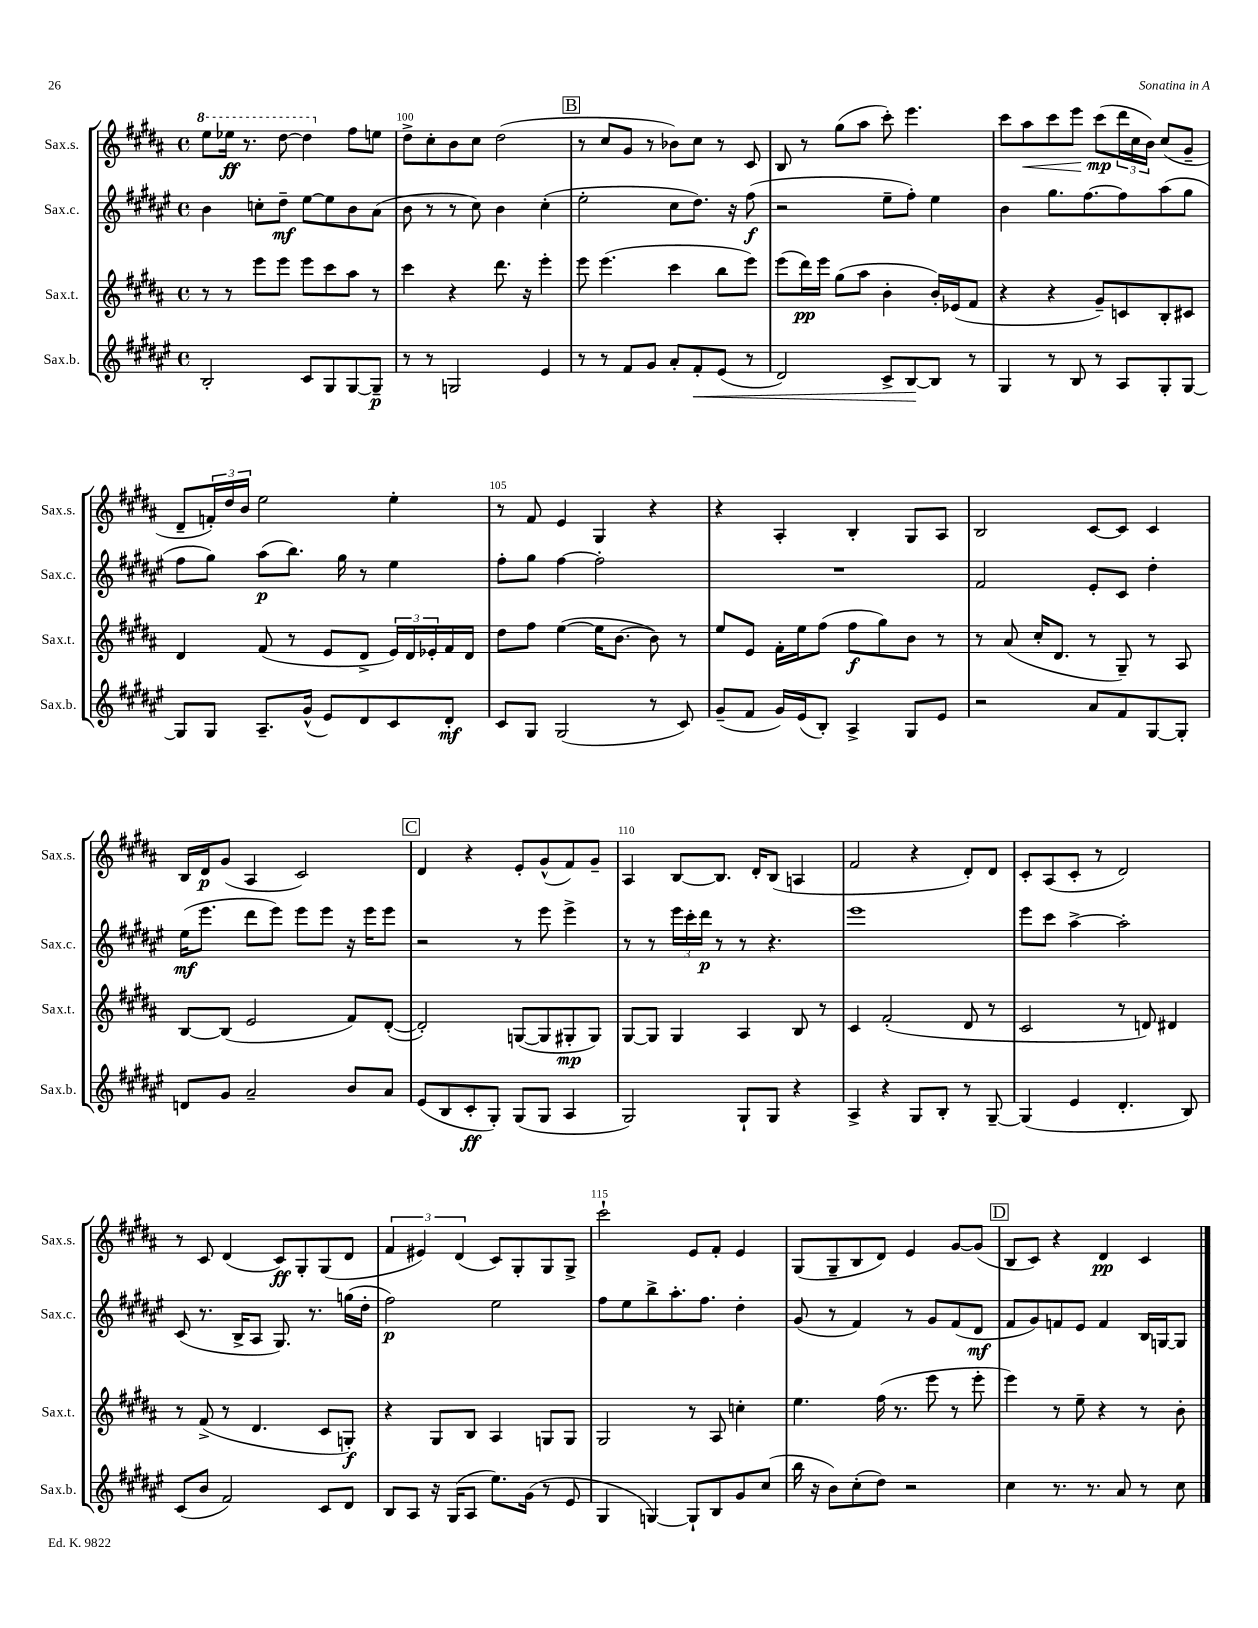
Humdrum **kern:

**kern	**kern	**kern	**kern
*staff4	*staff3	*staff2	*staff1
*clefG2	*clefG2	*clefG2	*clefG2
*k[f#c#g#d#a#e#]	*k[f#c#g#d#a#]	*k[f#c#g#d#a#e#]	*k[f#c#g#d#a#]
*M4/4	*M4/4	*M4/4	*M4/4
*met(c)	*met(c)	*met(c)	*met(c)
2B'	8r	4b	8eee
.	8r	.	16eee-
.	.	.	8.r
.	8eee	8cc'	.
.	8eee	8dd#~	[8ddd#
8c#	8eee	[8ee#	4ddd#]
8G#	8ccc#	8ee#]	.
[8G#	8aa#	8b	8ff#
8G#~]	8r	(8a#	8ee
=	=	=	=
8r	4ccc#	8b	8dd#^
8r	.	8r	8cc#'
2G	4r	8r	8b
.	.	8cc#)	8cc#
.	8.ddd#	4b	(2dd#
.	16r	.	.
4e#	4eee'	(4cc#'	.
=	=	=	=
8r	8eee	2ee#'	8r
8r	(4.eee	.	8cc#
8f#	.	.	8g#
8g#	.	.	8r
8a#'	4ccc#	8cc#	8b-)
8f#'	.	8.dd#)	8cc#
(8e#	8bb	.	8r
.	.	16r	.
8r	8eee)	(8ff#	8c#
=	=	=	=
2d#)	(8eee	2r	8B
.	16ddd#)	.	8r
.	16eee	.	.
.	(8gg#	.	(8gg#
.	8aa#	.	8aa#
8c#^	4b'	8ee#~	8ccc#')
[8B	.	8ff#')	4.eee
8B]	16b')	4ee#	.
.	(16e-	.	.
8r	8f#	.	.
=	=	=	=
4G#	4r	4b	8ccc#
.	.	.	8aa#
8r	4r	8.gg#	8ccc#
8B	.	.	8eee
.	.	[8.ff#	.
8r	8g#~)	.	(8ccc#
8A#	8c	8ff#]	24ddd#
.	.	.	24cc#
.	.	.	24b)
8G#'	8B'	(8aa#	(8cc#
[8G#	8c#	8gg#	8g#~
=	=	=	=
8G#]	4d#	8ff#	8d#~
8G#	.	8gg#)	24f')
.	.	.	24dd#
.	.	.	24b
8.A#~	(8f#	(8aa#	2ee
.	8r	8.bb)	.
(16g#^^	.	.	.
8e#)	8e	.	.
.	.	16gg#	.
8d#	8d#^	8r	.
8c#	24e)	4ee#	4ee'
.	24d#	.	.
.	24e-'	.	.
8d#'	16f#	.	.
.	16d#	.	.
=	=	=	=
8c#	8dd#	8ff#'	8r
8G#	8ff#	8gg#	8f#
(2G#	([4ee	[4ff#	4e
.	16ee]	2ff#']	4G#
.	[8.b	.	.
8r	8b])	.	4r
8c#)	8r	.	.
=	=	=	=
(8g#~	8ee	1r	4r
8f#	8e	.	.
16g#)	16f#'	.	4A#'
(16e#	16ee	.	.
8B')	(8ff#	.	.
4A#^	8ff#	.	4B'
.	8gg#)	.	.
8G#	8b	.	8G#
8e#	8r	.	8A#
=	=	=	=
2r	8r	2f#	2B
.	(8a#	.	.
.	16cc#'	.	.
.	8.d#	.	.
8a#	8r	8e#'	[8c#
8f#	8G#~)	8c#	8c#]
[8G#	8r	4dd#'	4c#
8G#']	8A#	.	.
=	=	=	=
8d	[8B	(16ee#	16B
.	.	8.eee#	16d#
8g#	(8B]	.	(8g#
2a#~	2e	8ddd#	4A#
.	.	8eee#)	.
.	.	8eee#	2c#)
.	.	8eee#	.
8b	8f#)	16r	.
.	.	16eee#	.
8a#	([8d#'	8eee#	.
=	=	=	=
(8e#	2d#'])	2r	4d#
8B	.	.	.
8c#'	.	.	4r
8G#')	.	.	.
(8G#	([8G	8r	8e'
8G#	8G]	8eee#	(8g#^^
4A#	8G#'	4eee#^	8f#)
.	8G#)	.	8g#~
=	=	=	=
2G#)	[8G#	8r	4A#
.	8G#]	8r	.
.	4G#	24eee#	[8B
.	.	24ccc#'	.
.	.	24ddd#	.
.	.	8r	8.B]
8G#`	4A#	8r	.
.	.	.	16d#'
8G#	.	4.r	(8B
4r	8B	.	4A
.	8r	.	.
=	=	=	=
4A#^	4c#	1eee#	2f#
4r	(2f#'	.	.
8G#	.	.	4r
8B'	.	.	.
8r	8d#	.	8d#')
[8G#~	8r	.	8d#
=	=	=	=
(4G#]	2c#	8eee#	8c#'
.	.	8ccc#	(8A#
4e#	.	[4aa#^	8c#'
.	.	.	8r
4.d#'	8r	2aa#']	2d#)
.	8d)	.	.
.	4d#	.	.
8B)	.	.	.
=	=	=	=
(8c#	8r	(8c#	8r
8b	(8f#^	8.r	8c#
2f#)	8r	.	(4d#
.	.	16B^	.
.	4.d#	8A#	.
.	.	8.G#)	8c#)
.	.	.	8G#'
.	.	8.r	.
8c#	8c#	.	(8G#
8d#	8G')	(16gg	8d#
.	.	16dd#'	.
=	=	=	=
8B	4r	2ff#)	6f#
8A#	.	.	.
.	.	.	6e#)
16r	8G#	.	.
(16G#	.	.	.
.	.	.	(6d#
8A#	8B	.	.
8.ee#)	4A#	2ee#	8c#)
.	.	.	8G#'
(16g#	.	.	.
8r	8G	.	8G#
8e#	8G	.	8G#^
=	=	=	=
4G#	2G#	8ff#	2ccc#`
.	.	8ee#	.
[4G)	.	8bb^	.
.	.	8.aa#'	.
8G`]	8r	.	8e
.	.	8.ff#	.
8B	8A#	.	8f#'
8g#	4cc'	4dd#'	4e
(8cc#	.	.	.
=	=	=	=
16bb	4.ee	(8g#	(8G#
16r	.	.	.
8b)	.	8r	8G#~
(8cc#'	.	4f#)	8B
8dd#)	(16ff#	.	8d#)
.	8.r	.	.
2r	.	8r	4e
.	8eee	8g#	.
.	8r	(8f#	[8g#
.	8eee'	8d#	(8g#]
=	=	=	=
4cc#	4eee)	8f#	8B
.	.	8g#)	8c#)
8.r	8r	8f	4r
.	8ee~	8e#	.
8.r	.	.	.
.	4r	4f	4d#
8a#	.	.	.
8r	8r	16B	4c#
.	.	[16G	.
8cc#	8b'	8G]	.
==	==	==	==
*-	*-	*-	*-
